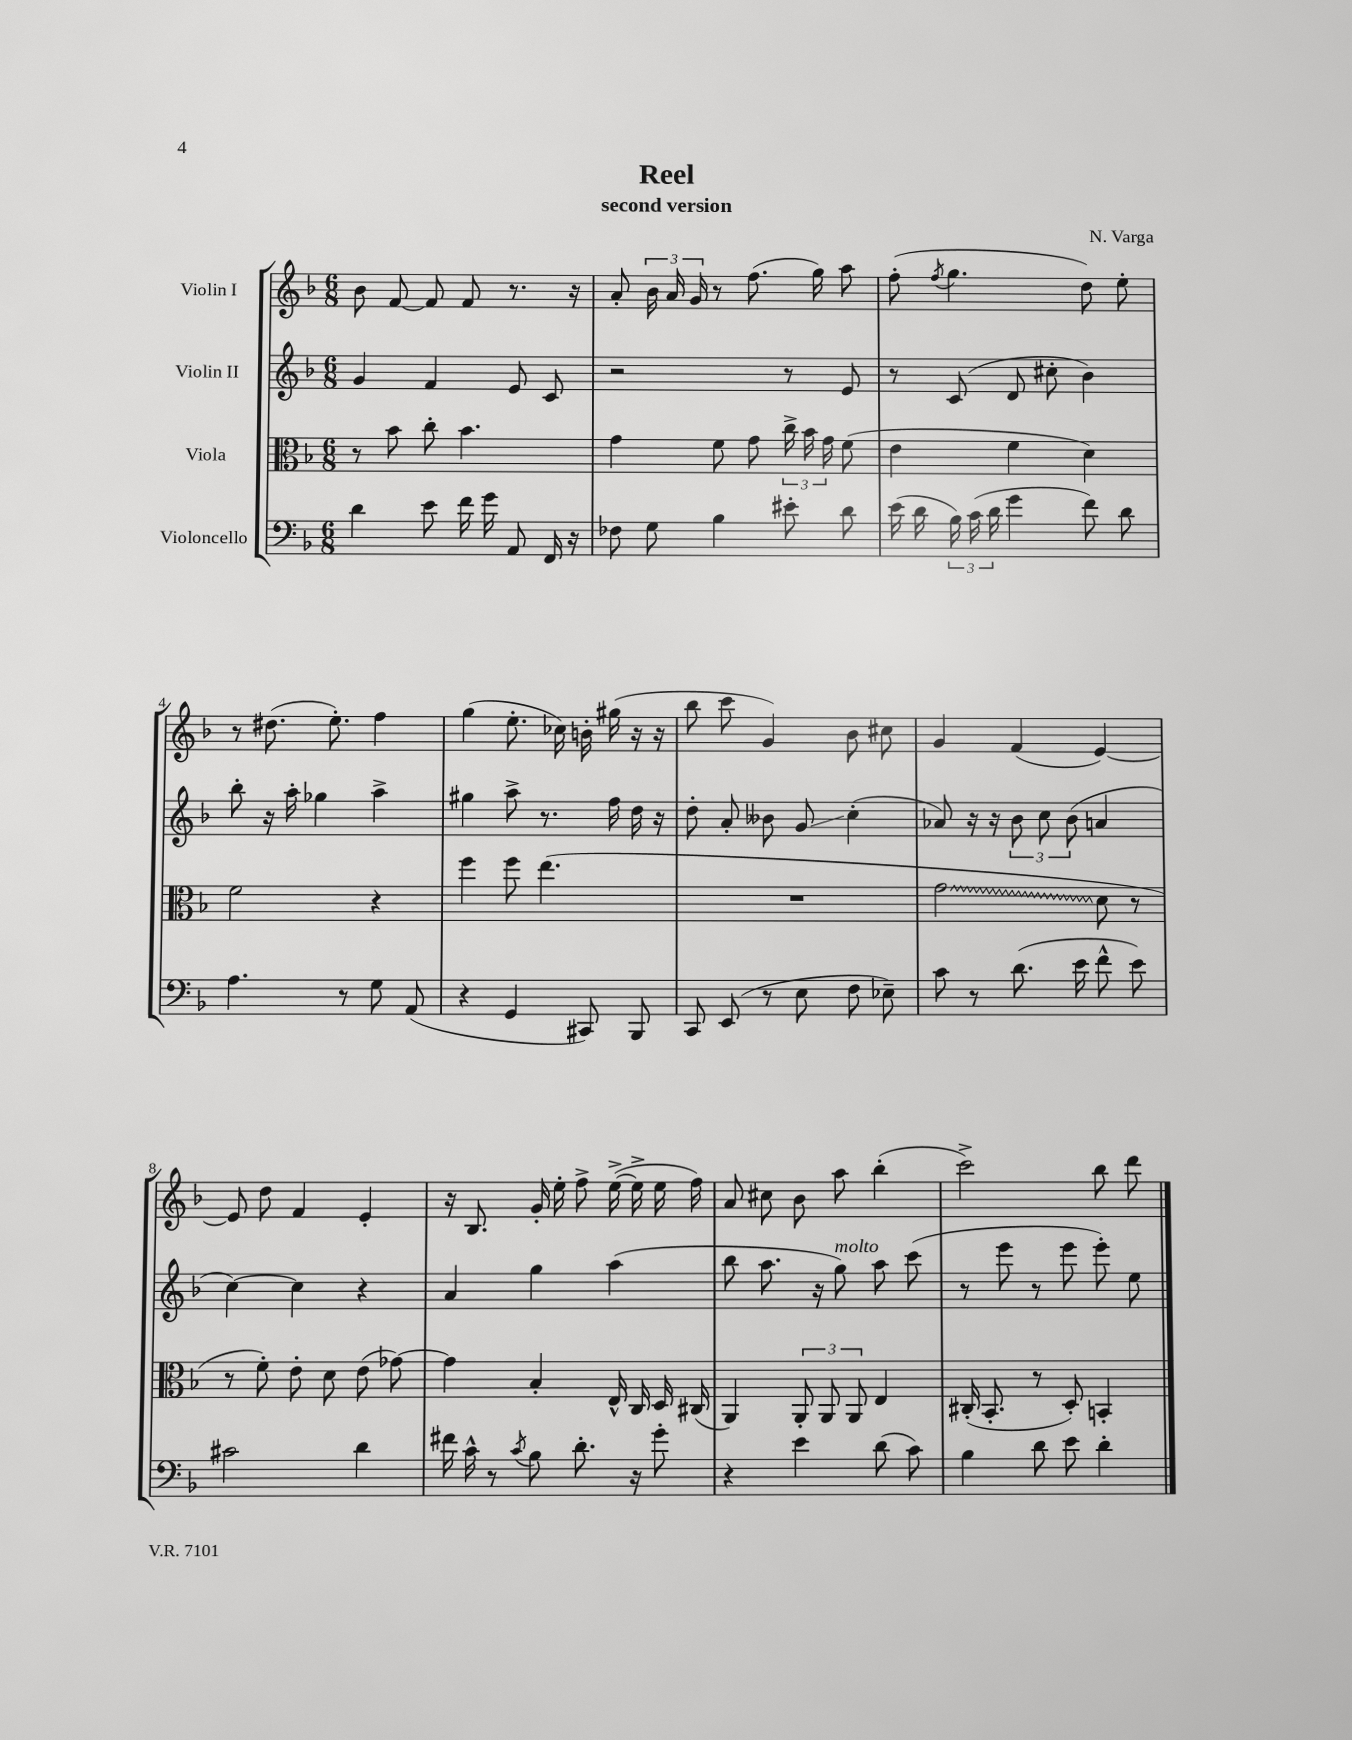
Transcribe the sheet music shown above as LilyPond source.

\header { title = "Reel" composer = "N. Varga" subtitle = "second version" }
<<
\new StaffGroup <<
\new Staff = "s0" \with { instrumentName = "Violin I" } {
    \clef treble \key f \major \numericTimeSignature \time 6/8
    \autoBeamOff bes'8 f'8~ f'8 f'8 r8. r16 |
    a'8-. \tuplet 3/2 { bes'16 a'16 g'16 } r8 f''8.( g''16) a''8 |
    f''8-.( \acciaccatura { f''8 } g''4. d''8) e''8-. |
    r8 dis''8.( e''8.-.) f''4 |
    g''4( e''8.-. ces''16) b'16-. gis''16( r16 r16 |
    bes''8 c'''8 g'4) bes'8 cis''8 |
    g'4 f'4( e'4~) |
    e'8 d''8 f'4 e'4-. |
    r16 bes8. g'16-. e''16-. f''8-> e''16~->( e''16-> e''16 f''16) |
    a'8 cis''8 bes'8 a''8 bes''4-.( |
    c'''2->) bes''8 d'''8 \bar "|." |
}
\new Staff = "s1" \with { instrumentName = "Violin II" } {
    \clef treble \key f \major \numericTimeSignature \time 6/8
    \autoBeamOff g'4 f'4 e'8 c'8 |
    r2 r8 e'8 |
    r8 c'8( d'8 cis''8-. bes'4) |
    bes''8-. r16 a''16-. ges''4 a''4-> |
    gis''4 a''8-> r8. f''16 d''16 r16 |
    d''8-. a'8-. beses'8 g'8\glissando c''4-.( |
    aes'8) r16 r16 \tuplet 3/2 { bes'8 c''8 bes'8( } a'4 |
    c''4~) c''4 r4 |
    a'4 g''4 a''4( |
    bes''8 a''8. r16 g''8^\markup { \italic "molto" }) a''8 c'''8( |
    r8 e'''8 r8 e'''8 e'''8-.) e''8 \bar "|." |
}
\new Staff = "s2" \with { instrumentName = "Viola" } {
    \clef alto \key f \major \numericTimeSignature \time 6/8
    \autoBeamOff r8 bes'8 c''8-. bes'4. |
    g'4 f'8 g'8 \tuplet 3/2 { c''16-> bes'16 g'16 } f'8( |
    e'4 f'4 d'4) |
    f'2 r4 |
    f''4 f''8 e''4.( |
    R2. |
    \once \override Glissando.style = #'zigzag g'2\glissando d'8 r8 |
    r8 f'8-.) e'8-. d'8 e'8( ges'8~) |
    ges'4 bes4-. e16-^ c16 d16 cis16( |
    a,4) \tuplet 3/2 { a,8-. a,8 a,8 } e4 |
    cis16-.( bes,8.-. r8 d8-.) b,4-. \bar "|." |
}
\new Staff = "s3" \with { instrumentName = "Violoncello" } {
    \clef bass \key f \major \numericTimeSignature \time 6/8
    \autoBeamOff d'4 e'8 f'16 g'16 a,8 f,16 r16 |
    fes8 g8 bes4 eis'8-. d'8 |
    e'16( d'16 \tuplet 3/2 { bes16) c'16( d'16 } g'4 f'8) d'8 |
    a4. r8 g8 a,8( |
    r4 g,4 cis,8) bes,,8 |
    c,8 e,8( r8 e8 f8 ees8--) |
    c'8 r8 d'8.( e'16 f'8-^ e'8) |
    cis'2 d'4 |
    fis'16 c'16-^ r8 \acciaccatura { c'8 } bes8 d'8.-. r16 g'8-. |
    r4 e'4 d'8( c'8) |
    bes4 d'8 e'8 d'4-. \bar "|." |
}
>>
>>
